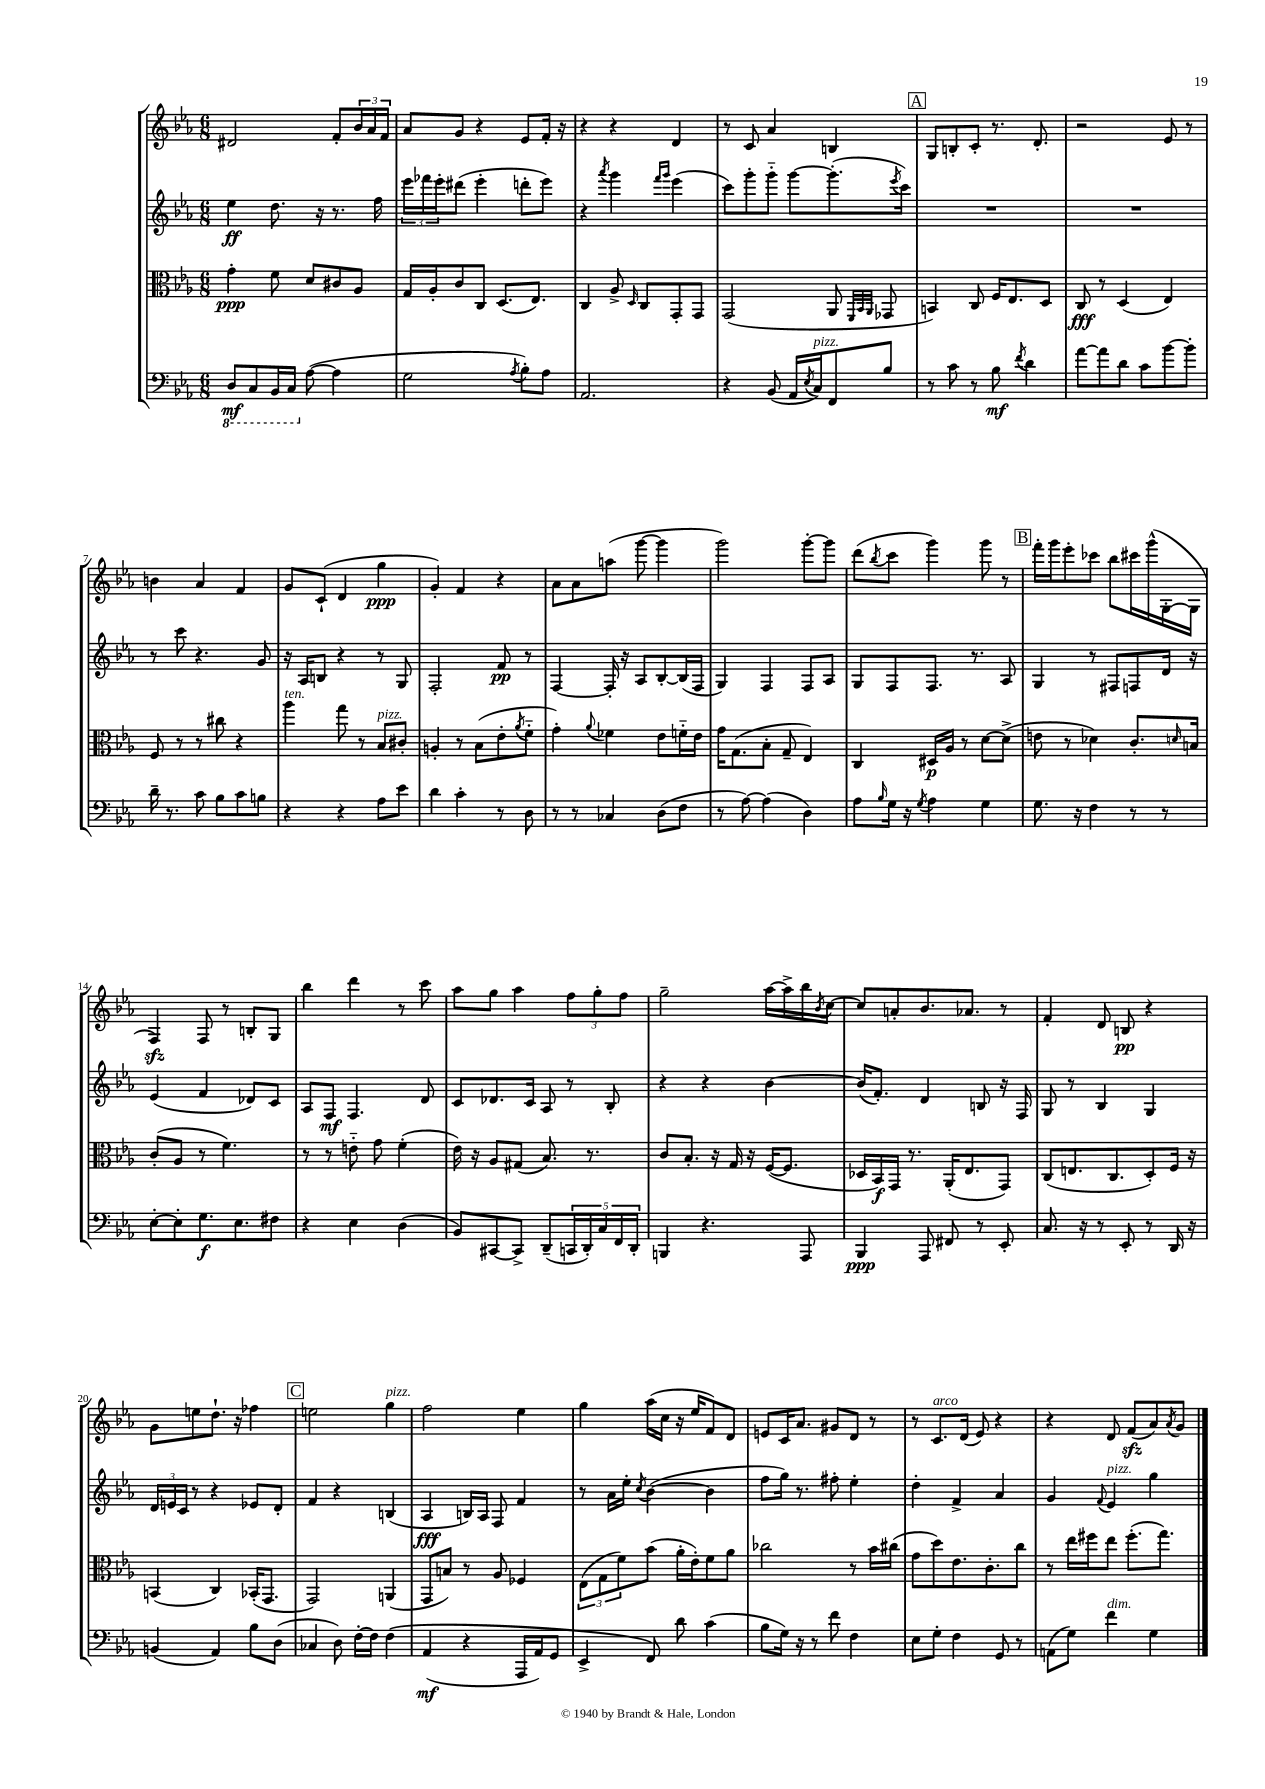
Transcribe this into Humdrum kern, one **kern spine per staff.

**kern	**kern	**kern	**kern
*staff4	*staff3	*staff2	*staff1
*clefF4	*clefC3	*clefG2	*clefG2
*k[b-e-a-]	*k[b-e-a-]	*k[b-e-a-]	*k[b-e-a-]
*M6/8	*M6/8	*M6/8	*M6/8
8DD	4g'	4ee-	2d#
8CC	.	.	.
16BBB-	8f	8.dd	.
16CC	.	.	.
([8A-	8d	.	.
.	.	16r	.
4A-]	8c#	8.r	8f'
.	8A-	.	24b-
.	.	.	24a-
.	.	16ff	.
.	.	.	24f
=	=	=	=
2G	16G	24eee-	8a-
.	.	24fff-	.
.	16A-'	.	.
.	.	24eee-'	.
.	8c	(8ddd#	8g
.	8C	4eee-'	4r
.	(8.D	.	.
8qA-	.	.	.
8B-')	.	8ddd'	8e-
.	8.E-)	.	.
8A-	.	8eee-)	16f'
.	.	.	16r
=	=	=	=
2.AA-	4C	4r	4r
.	.	8qaaa-	.
.	8A-^	4ggg	4r
.	16qqD	.	.
.	8C	.	.
.	.	16qqfff	.
.	.	16qqggg	.
.	8GG'	(4eee-	4d
.	8GG	.	.
=	=	=	=
4r	(2GG	8ccc)	8r
.	.	8ggg'	8c
(8BB-	.	8ggg'~	4a-
16AA-	.	[8ggg	.
8qE-	.	.	.
16C)	.	.	.
8FF	8AA-	(8.ggg']	4B
.	32qqFF	.	.
.	32qqBB-	.	.
.	32qqAA-	.	.
8B-	8GG-	.	.
.	.	8qeee-	.
.	.	16ccc)	.
=	=	=	=
8r	4BB)	2.r	8G
8c	.	.	8B'
8r	8C	.	8c'
8B-	16F	.	8.r
.	8.E-	.	.
8qf	.	.	.
4d	.	.	.
.	.	.	8.d'
.	8D	.	.
=	=	=	=
[8a-	8C	2.r	2r
8a-]	8r	.	.
8d	(4D	.	.
8c	.	.	.
[8b-	4E-)	.	8e-
8b-']	.	.	8r
=	=	=	=
16d~	8F	8r	4b
8.r	.	.	.
.	8r	8ccc	.
8c	8r	4.r	4a-
8B-	8cc#	.	.
8c	4r	.	4f
8B	.	8g	.
=	=	=	=
4r	4aa-	16r	8g
.	.	16A-	.
.	.	8B	(8c`
4r	8gg	4r	4d
.	8r	.	.
8A-	8B-	8r	4gg
8e-	8c#'	8G	.
=	=	=	=
4d	4A'	2F'	4g')
4c'	8r	.	4f
.	(8B-	.	.
8r	8e-'	8f	4r
.	8qa-	.	.
8D	8f'~	8r	.
=	=	=	=
8r	4g')	[4F	8a-
8r	.	.	8a-
.	8qqa-	.	.
4C-	4f-	16F']	(8aa
.	.	16r	.
.	.	8A-	[8ggg
(8D	8e-	[8B-'	4ggg]
8F	16f'~	(16B-]	.
.	16e-	16F	.
=	=	=	=
8r	16g	4G)	2ggg)
.	(8.G	.	.
[8A-)	.	.	.
(4A-]	8B-'	4F	.
.	8G~	.	.
4D)	4E-)	8F	[8ggg'
.	.	8A-	8ggg]
=	=	=	=
8A-	4C	8G	(8ddd
16qqB-	.	.	8qbb-
16G	.	8F	8ccc
16r	.	.	.
8qG	.	.	.
4A-	16D#	8.F	4ggg)
.	16A-	.	.
.	8r	.	.
.	.	8.r	.
4G	[8d	.	8ggg
.	(8d^]	8A-	8r
=	=	=	=
8.G	8e	4G	16fff'
.	.	.	16ggg
.	8r	.	8eee-'
16r	.	.	.
4F	4d-)	8r	8ccc-
.	.	8F#	8bb-
8r	8.c'	8F	16ccc#
.	.	.	(16ggg^^
8r	.	16d	[16G'
.	16qqd	.	.
.	16B	16r	16G]
=	=	=	=
[8E-'	(8c'	(4e-	4F)
8E-']	8A-	.	.
8.G	8r	4f	8F
.	4.f)	.	8r
8.E-	.	.	.
.	.	8d-)	8B'
8F#	.	8c	8G
=	=	=	=
4r	8r	8A-	4bb-
.	8r	8F	.
4E-	8e'~	4.F	4ddd
.	8g	.	.
(4D	(4f'	.	8r
.	.	8d	8ccc
=	=	=	=
8BB-)	16e-)	8c	8aa-
.	16r	.	.
[8CC#	8A-	8.d-	8gg
8CC#^]	(8G#	.	4aa-
.	.	16c	.
(8DD~	8.B-)	8A-	.
20CC	.	8r	12ff
20DD')	.	.	.
.	8.r	.	.
.	.	.	12gg'
20C	.	.	.
.	.	8B-'	.
20FF	.	.	.
.	.	.	12ff
20DD'	.	.	.
=	=	=	=
4BBB	8c	4r	2gg~
.	8.B-'	.	.
4.r	.	4r	.
.	16r	.	.
.	16G	.	.
.	16r	.	.
.	([16F	[4b-	[16aa-
.	8.F]	.	16aa-^]
8AAA-	.	.	16bb-
.	.	.	8qb-
.	.	.	[16cc
=	=	=	=
4BBB-	16D-	(16b-]	8cc]
.	16BB-)	8.f')	.
.	16GG	.	8a'
.	8.r	.	.
8AAA-	.	4d	8.b-
8FF#	(16AA-'	.	.
.	8.E-	.	8.a-
8r	.	8B	.
8EE-'	8GG)	16r	8r
.	.	16F	.
=	=	=	=
8.C	(8C	8G	4f'
.	8.E	8r	.
16r	.	.	.
8r	.	4B-	8d
.	8.C	.	.
8EE-'	.	.	8B
8r	8D')	4G	4r
16DD	16F	.	.
16r	16r	.	.
=	=	=	=
(4BB	(4BB	24d	8g
.	.	24e	.
.	.	24c	.
.	.	8r	8ee
4AA-)	4C)	4r	8.dd`
.	.	.	16r
8B-	(16BB-'	8e-	4ff-
.	8.GG	.	.
(8D	.	8d'	.
=	=	=	=
4C-	2GG)	4f	2ee
8D)	.	4r	.
[16F'	.	.	.
16F]	.	.	.
&(4F	(4AA	(4B	4gg
=	=	=	=
(4AA-	8GG	4A-	2ff
.	8B)	.	.
4r	8r	16B)	.
.	.	16A-	.
.	8A-	8F	.
16AAA-	4F-	4f	4ee-
16AA-)	.	.	.
8GG	.	.	.
=	=	=	=
4EE-^	(12E-	8r	4gg
.	12G	.	.
.	.	16a-	.
.	12f)	.	.
.	.	16ee-'	.
.	.	8qcc	.
8FF&)	(8b-	([4b-	(16aa-
.	.	.	16cc
8d	16a-'	.	16r
.	16e-')	.	16ee-
(4c	8f	4b-]	8f)
.	8a-	.	8d
=	=	=	=
8B-	2cc-	8ff	8e
16G)	.	16gg)	16c
16r	.	8.r	8.a-
8r	.	.	.
8f	.	8ff#'	8g#
4F	8r	4ee-'	8d
.	16b-	.	8r
.	(16cc#	.	.
=	=	=	=
8E-	8g	4dd'	8r
8G'	8dd)	.	8.c
4F	8.e-	4f^	.
.	.	.	(16d
.	.	.	8e-)
.	8.c'	.	.
8GG	.	4a-	4r
8r	8cc	.	.
=	=	=	=
(8AA	8r	4g	4r
8G)	16ee-	.	.
.	16ff#	.	.
.	.	8qqf	.
4f	8ee-	4e-	8d
.	(8.ff#'	.	(8f
4G	.	4gg	8a-)
.	8.gg)	.	.
.	.	.	8qa-
.	.	.	8g
==	==	==	==
*-	*-	*-	*-
